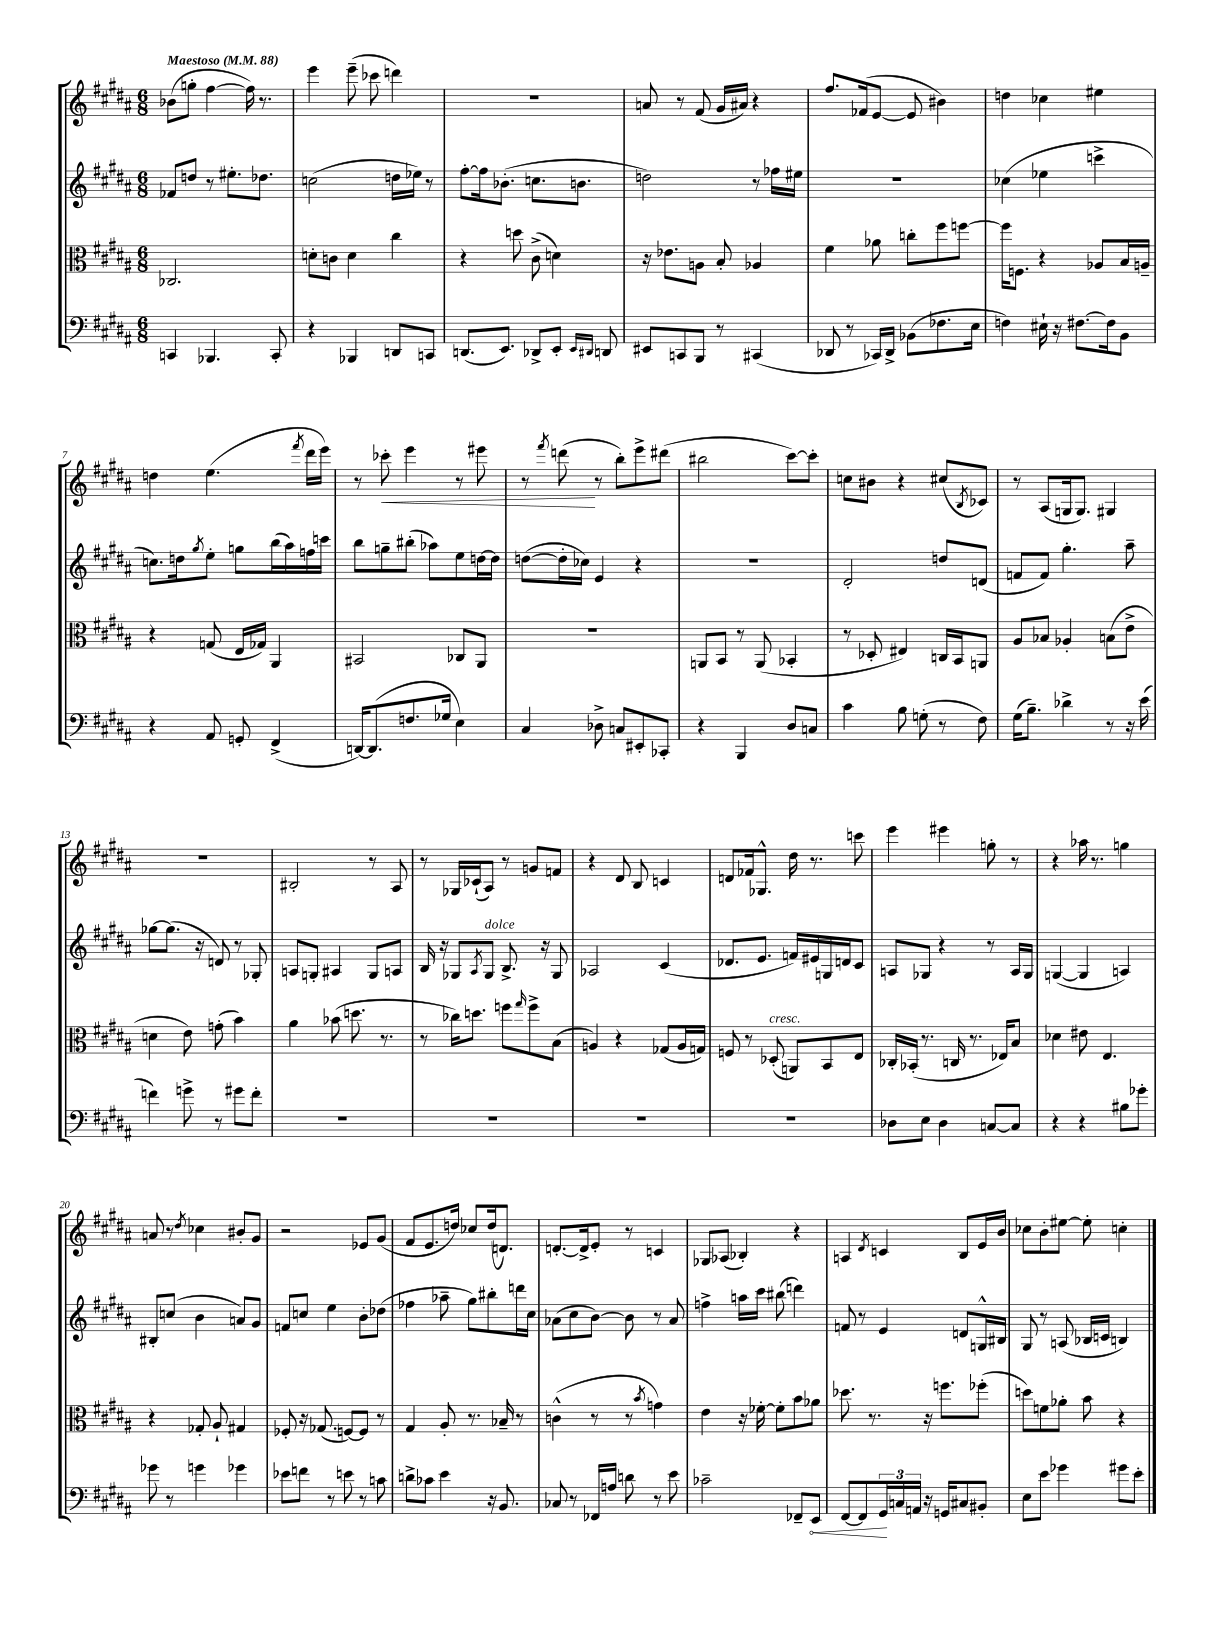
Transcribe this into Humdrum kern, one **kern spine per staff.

**kern	**kern	**kern	**kern
*staff4	*staff3	*staff2	*staff1
*clefF4	*clefC3	*clefG2	*clefG2
*k[f#c#g#d#a#]	*k[f#c#g#d#a#]	*k[f#c#g#d#a#]	*k[f#c#g#d#a#]
*M6/8	*M6/8	*M6/8	*M6/8
*MM88	*MM88	*MM88	*MM88
4CC	2.C-	8f-	(8b-
.	.	8dd	8gg'
4.BBB-	.	8r	[4ff#
.	.	8.ee#'	.
.	.	.	16ff#])
.	.	8.dd-	8.r
8CC'	.	.	.
=	=	=	=
4r	8d'	(2cc	4eee
.	8c	.	.
4BBB-	4d	.	(8eee~
.	.	.	8ccc-
8DD	4cc#	16dd	4ddd)
.	.	16ee-)	.
8CC	.	8r	.
=	=	=	=
(8.DD	4r	[8ff#'	2.r
.	.	16ff#]	.
8.EE)	.	(8.b-'	.
.	8dd	.	.
8DD-^	(8c#^	8.cc	.
8EE'	4d)	.	.
.	.	8.b	.
16qqEE	.	.	.
16qqDD#	.	.	.
8DD	.	.	.
=	=	=	=
8EE#	16r	2dd)	8a
.	8.e-	.	.
8CC	.	.	8r
8BBB	8A	.	(8f#
8r	8B'	.	16g#
.	.	.	16a#)
(4CC#	4A-	8r	4r
.	.	16ff-	.
.	.	16ee#	.
=	=	=	=
8DD-	4f#	2.r	8.ff#
8r	.	.	.
.	.	.	(16f-
16CC-)	8a-	.	[8e
16DD-^	.	.	.
(8BB-	8cc'	.	8e]
8.F-	8ff#	.	4b#)
.	[8ff	.	.
16E	.	.	.
=	=	=	=
4F)	16ff]	(4cc-	4dd
.	8.F	.	.
16E#`	4r	4ee-	4cc-
16r	.	.	.
[8.F#	.	.	.
.	8A-	4ccc^	4ee#
16F#]	.	.	.
8BB	16B	.	.
.	16A~	.	.
=	=	=	=
4r	4r	8.cc)	4dd
.	.	16dd	.
.	.	8qgg#	.
8AA#	(8G	8ee'	(4.ee
8GG'	16E	8gg	.
.	16G-)	.	.
(4FF#^	4AA#	(16bb	.
.	.	16aa#)	.
.	.	.	8qfff#
.	.	16ff	16ddd#
.	.	16ccc	16eee)
=	=	=	=
[16DD)	2BB#	8bb	8r
(8.DD]	.	.	.
.	.	8gg~	8ccc-'
8.F	.	(8bb#'	4eee
.	.	8aa-)	.
16G-	.	.	.
4E)	8C-	8ee	8r
.	8AA#	[16dd	8eee#
.	.	16dd]	.
=	=	=	=
4C#	2.r	([8dd	8r
.	.	.	8qfff#
.	.	16dd']	(8ddd
.	.	16cc-)	.
8D-^	.	4e	8r
8C	.	.	8bb')
8EE#'	.	4r	8eee^
8CC-'	.	.	(8ddd#
=	=	=	=
4r	8AA	2.r	2bb#
.	8BB	.	.
4BBB	8r	.	.
.	(8AA	.	.
8D#	4BB-'	.	[8ccc#)
8C	.	.	8ccc#']
=	=	=	=
4c#	8r	2d#'	8cc
.	8D-'	.	8b#
8B	4E#)	.	4r
(8G'	.	.	.
8r	16C	8dd	(8cc#
.	16BB	.	.
.	.	.	8qB
8F#)	8AA	(8d	8c-)
=	=	=	=
(16G#	8A#	8f	8r
8.B~)	.	.	.
.	8B-	8f)	(8A#
4d-^	4A-'	4.gg#'	16G
.	.	.	8.G)
8r	(8B	.	4G#
16r	8e^	8aa#~	.
(16e	.	.	.
=	=	=	=
4f)	4d	[8gg-	2.r
.	.	(8.gg-]	.
8g^	8e)	.	.
.	.	16r	.
8r	(8g'	8d)	.
8g#	4b)	8r	.
8f'	.	8G-'	.
=	=	=	=
2.r	4a#	8A	2B#'
.	.	8G'	.
.	(8b-	4A#	.
.	8.dd	.	.
.	.	8G	8r
.	8.r	.	.
.	.	8A	8A#
=	=	=	=
2.r	8r	16B	8r
.	.	16r	.
.	16cc-)	8G-	16G-
.	8.dd	.	(16c-`
.	.	8qA#	.
.	.	8G-	8A#)
.	8ff	8.B^	8r
.	16qqgg#	.	.
.	8ff^	.	8g
.	.	16r	.
.	(8B	8G-	8f
=	=	=	=
2.r	4A)	2A-	4r
.	4r	.	8d#
.	.	.	8B
.	(8G-	(4c#	4c
.	16A	.	.
.	16G)	.	.
=	=	=	=
2.r	8F	8.d-	8d
.	8r	.	16f-
.	.	8.e	8.G-^^
.	(8D-'	.	.
.	8AA)	16f)	16dd#
.	.	16e#	8.r
.	8BB	16G	.
.	.	16d	.
.	8E	8c#	8ccc
=	=	=	=
8D-	16C-'	8A	4eee
.	(16BB-'	.	.
8E	8.r	8G-	.
4D-	.	4r	4eee#
.	16C	.	.
.	8.r	.	.
[8C	.	8r	8gg'
.	16E-)	.	.
8C]	8B	16A	8r
.	.	16G-	.
=	=	=	=
4r	4d-	([4G	4r
4r	8e#	4G]	16aa-
.	.	.	8.r
.	4.E	.	.
8B#	.	4A)	4gg
8g-'	.	.	.
=	=	=	=
8g-	4r	8B#'	8a
8r	.	(8cc	8r
.	.	.	8qdd#
4g	8G-'	4b	4cc-
.	8A#`	.	.
4g-	4G#	8a)	8b#'
.	.	8g#	8g#
=	=	=	=
8e-	8F-'	8f	2r
8f	16r	8cc	.
.	(8.G-	.	.
8r	.	4ee	.
8e	[8F)	.	.
8r	8F]	8b'	8e-
8c	8r	(8dd-	(8g#
=	=	=	=
8d^	4G#	4ff-	8f#
8c-	.	.	8.e
4e	8A#'	8aa-~	.
.	.	.	16dd)
.	8.r	8gg#)	8cc-
16r	.	8bb#'	(16dd
8.BB	16B-~	.	8.d)
.	8r	16ddd	.
.	.	16cc#	.
=	=	=	=
8C-	(4c^^	(8a-	[8.d'
8r	.	8cc#	.
.	.	.	16d^]
16FF-	8r	[8b)	8e'
16A	.	.	.
8d	8r	8b]	8r
.	8qb	.	.
8r	4g)	8r	4c
8e	.	8a-	.
=	=	=	=
2c-~	4e	4ff^	8G-
.	.	.	(8A-
.	16r	16aa	4B-')
.	[16f-'	16ccc#	.
.	8f-']	(8bb#	.
8FF-~	8b	4ddd)	4r
8EE	8a-	.	.
=	=	=	=
[8FF#	8.dd-	8f	4A
8FF#]	.	8r	.
.	8.r	.	.
.	.	.	8qd#
24GG#	.	4e	4c
24C	.	.	.
24AA	.	.	.
16r	16r	.	.
16GG	8.ff	.	.
8C#	.	8d	8B
8BB#'	(8ff-'	16G^^	16e
.	.	16B#	16b
=	=	=	=
8E	8dd)	8G#	8cc-
8e	8f	8r	8b'
4g-	8a-'	(8A	[8ee#
.	8b	16B-	8ee#']
.	.	16c	.
8g#	4r	4B)	4cc'
8e'	.	.	.
==	==	==	==
*-	*-	*-	*-
